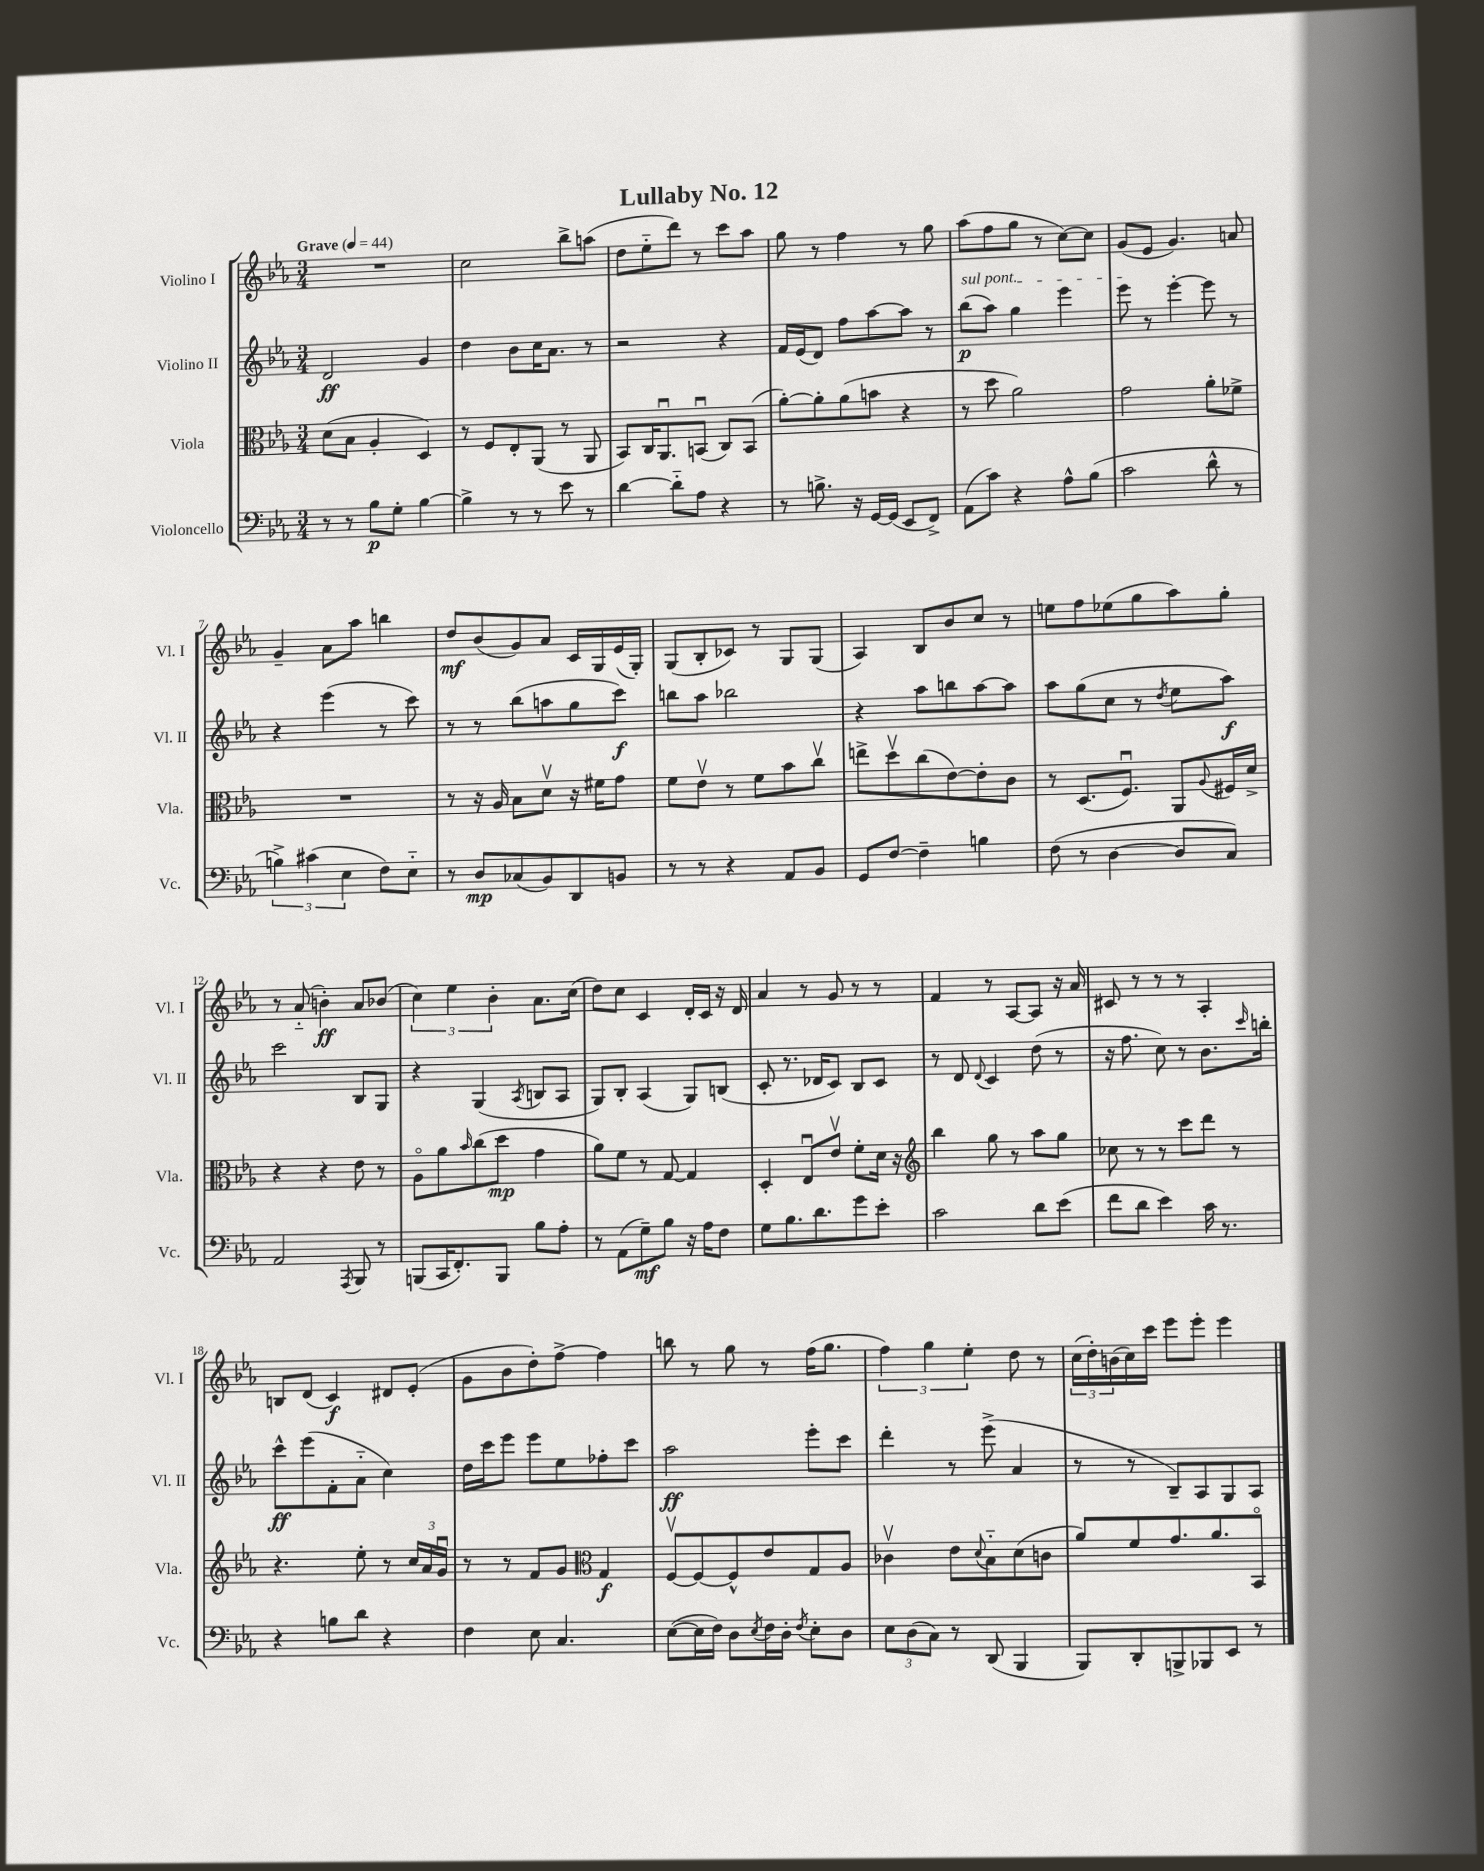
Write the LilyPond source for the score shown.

\header { title = "Lullaby No. 12" }
<<
\new StaffGroup <<
\new Staff = "s0" \with { instrumentName = "Violino I" shortInstrumentName = "Vl. I" } {
    \clef treble \key ees \major \numericTimeSignature \time 3/4 \tempo "Grave" 4 = 44
    R2. |
    c''2 bes''8-> a''8( |
    d''8 ees''8-_ d'''8) r8 c'''8 aes''8 |
    g''8 r8 f''4 r8 g''8 |
    aes''8( f''8 g''8 r8 c''8~) c''8 |
    g'8( ees'8 g'4.) a'8 |
    g'4-- aes'8 aes''8 b''4 |
    d''8\mf bes'8( g'8) aes'8 c'16 g16 ees'16( g16-.) |
    g8( bes8-. ces'8) r8 g8 g8( |
    aes4) bes8 bes'8 c''8 r8 |
    e''8 f''8 ees''8( g''8 aes''8) g''8-. |
    r8 aes'8-_( b'4-.\ff) aes'8 bes'8( |
    \tuplet 3/2 { c''4) ees''4 bes'4-. } aes'8. c''16( |
    d''8) c''8 c'4 d'16-. c'16 r16 d'16 |
    aes'4 r8 g'8 r8 r8 |
    f'4 r8 aes8~ aes8 r16 aes'16 |
    cis'8 r8 r8 r8 aes4-. |
    b8 d'8( c'4\f) dis'8 ees'8-.( |
    g'8 bes'8 d''8-.) f''8~-> f''4 |
    b''8 r8 g''8 r8 f''16( g''8. |
    \tuplet 3/2 { f''4) g''4 ees''4-. } d''8 r8 |
    \tuplet 3/2 { c''16( d''16-.) b'16( } c''16) c'''16 ees'''8 ees'''8-. ees'''4 \bar "|." |
}
\new Staff = "s1" \with { instrumentName = "Violino II" shortInstrumentName = "Vl. II" } {
    \clef treble \key ees \major \numericTimeSignature \time 3/4
    d'2\ff g'4 |
    d''4 bes'8 c''16 aes'8. r8 |
    r2 r4 |
    f'16 ees'16( d'8) f''8 aes''8~ aes''8 r8 |
    \once \override TextSpanner.bound-details.left.text = \markup { \italic "sul pont." } bes''8\p\startTextSpan( aes''8) g''4 ees'''4 |
    ees'''8\stopTextSpan r8 ees'''4~-. ees'''8 r8 |
    r4 ees'''4( r8 c'''8) |
    r8 r8 bes''8( a''8 g''8 c'''8\f) |
    b''8 aes''8 bes''2 |
    r4 aes''8 b''8 aes''8~ aes''8 |
    aes''8 g''8( c''8 r8 \acciaccatura { d''8 } ees''8 aes''8\f) |
    c'''2 bes8 g8 |
    r4 g4( \acciaccatura { aes8 } b8 aes8 |
    g8) bes8-. aes4( g8) b8( |
    c'8-. r8. des'16 c'8) bes8 c'8 |
    r8 d'8 \appoggiatura { d'8 } c'4 d''8( r8 |
    r16 f''8. c''8) r8 bes'8. \grace { c'''16 } b''16-. |
    c'''8-^\ff ees'''8( f'8-. aes'8-_ c''4) |
    d''16 c'''16 ees'''8 ees'''8 ees''8 fes''8-. c'''8 |
    aes''2\ff ees'''8-. c'''8 |
    d'''4-. r8 ees'''8->( aes'4 |
    r8 r8 bes8--) aes8 g8 aes8 \bar "|." |
}
\new Staff = "s2" \with { instrumentName = "Viola" shortInstrumentName = "Vla." } {
    \clef alto \key ees \major \numericTimeSignature \time 3/4
    d'8( bes8 aes4-. d4) |
    r8 f8 ees8-. aes,8( r8 aes,8 |
    bes,8) c16 aes,8.\downbow b,8\downbow( c8) b,8( |
    aes'8~-.) aes'8-. aes'8( b'8 r4 |
    r8 d''8 aes'2) |
    g'2 aes'8-. fes'8-> |
    R2. |
    r8 r16 aes16 bes8 d'8\upbow r16 fis'16 g'8 |
    f'8 ees'8\upbow r8 f'8 bes'8 c''8\upbow |
    e''8-> d''8\upbow c''8( ees'8~) ees'8-. c'8 |
    r8 d8.( f8.\downbow) aes,8 \appoggiatura { aes8 } fis16 d'16-> |
    r4 r4 ees'8 r8 |
    aes8\flageolet aes'8 \grace { bes'16 } c''8( d''8\mp g'4 |
    aes'8) f'8 r8 g8~ g4 |
    d4-. ees8\downbow ees'8\upbow f'8-. d'16 r16 |
    \clef treble bes''4 g''8 r8 aes''8 g''8 |
    ces''8 r8 r8 c'''8 d'''8 r8 |
    r4. ees''8-. r8 \tuplet 3/2 { c''16 aes'16 g'16\downbow } |
    r8 r8 f'8 g'8 \clef alto g4\f |
    f8~\upbow f8~ f8-^ ees'8 g8 aes8 |
    ces'4\upbow ees'8 \appoggiatura { d'8 } bes8-_ d'8( c'8 |
    aes'8) f'8 g'8. aes'8. bes,8\flageolet \bar "|." |
}
\new Staff = "s3" \with { instrumentName = "Violoncello" shortInstrumentName = "Vc." } {
    \clef bass \key ees \major \numericTimeSignature \time 3/4
    r8 r8 bes8\p g8-. bes4~ |
    bes4-> r8 r8 ees'8 r8 |
    d'4~ d'8-_ aes8 r4 |
    r8 b8.-> r16 g,16~ g,16( ees,8 f,8->) |
    aes,8( c'8) r4 aes8-^ bes8( |
    c'2 d'8-^ r8 |
    \tuplet 3/2 { b4->) cis'4( ees4 } f8) ees8-_ |
    r8 d8\mp ces8( bes,8) d,8 b,8 |
    r8 r8 r4 aes,8 bes,8 |
    g,8 f8~ f4-- b4 |
    f8( r8 d4~ d8 c8) |
    aes,2 \acciaccatura { aes,,8 } bes,,8 r8 |
    b,,8( c,16 f,8.-.) b,,8 bes8 aes8-. |
    r8 aes,8( g8--\mf) bes8 r16 aes16 f8 |
    g8 bes8. d'8. g'8 ees'8-. |
    c'2 d'8 ees'8( |
    f'8 d'8 ees'4) c'16 r8. |
    r4 b8 d'8 r4 |
    f4 ees8 c4. |
    ees8~( ees16 f16) d8 \acciaccatura { ees8 } f16 d16-. \acciaccatura { f8 } ees8-. d8 |
    \tuplet 3/2 { ees8 d8( c8) } r8 d,8( bes,,4 |
    bes,,8) d,8-. b,,8-> bes,,8 ees,8 r8 \bar "|." |
}
>>
>>
